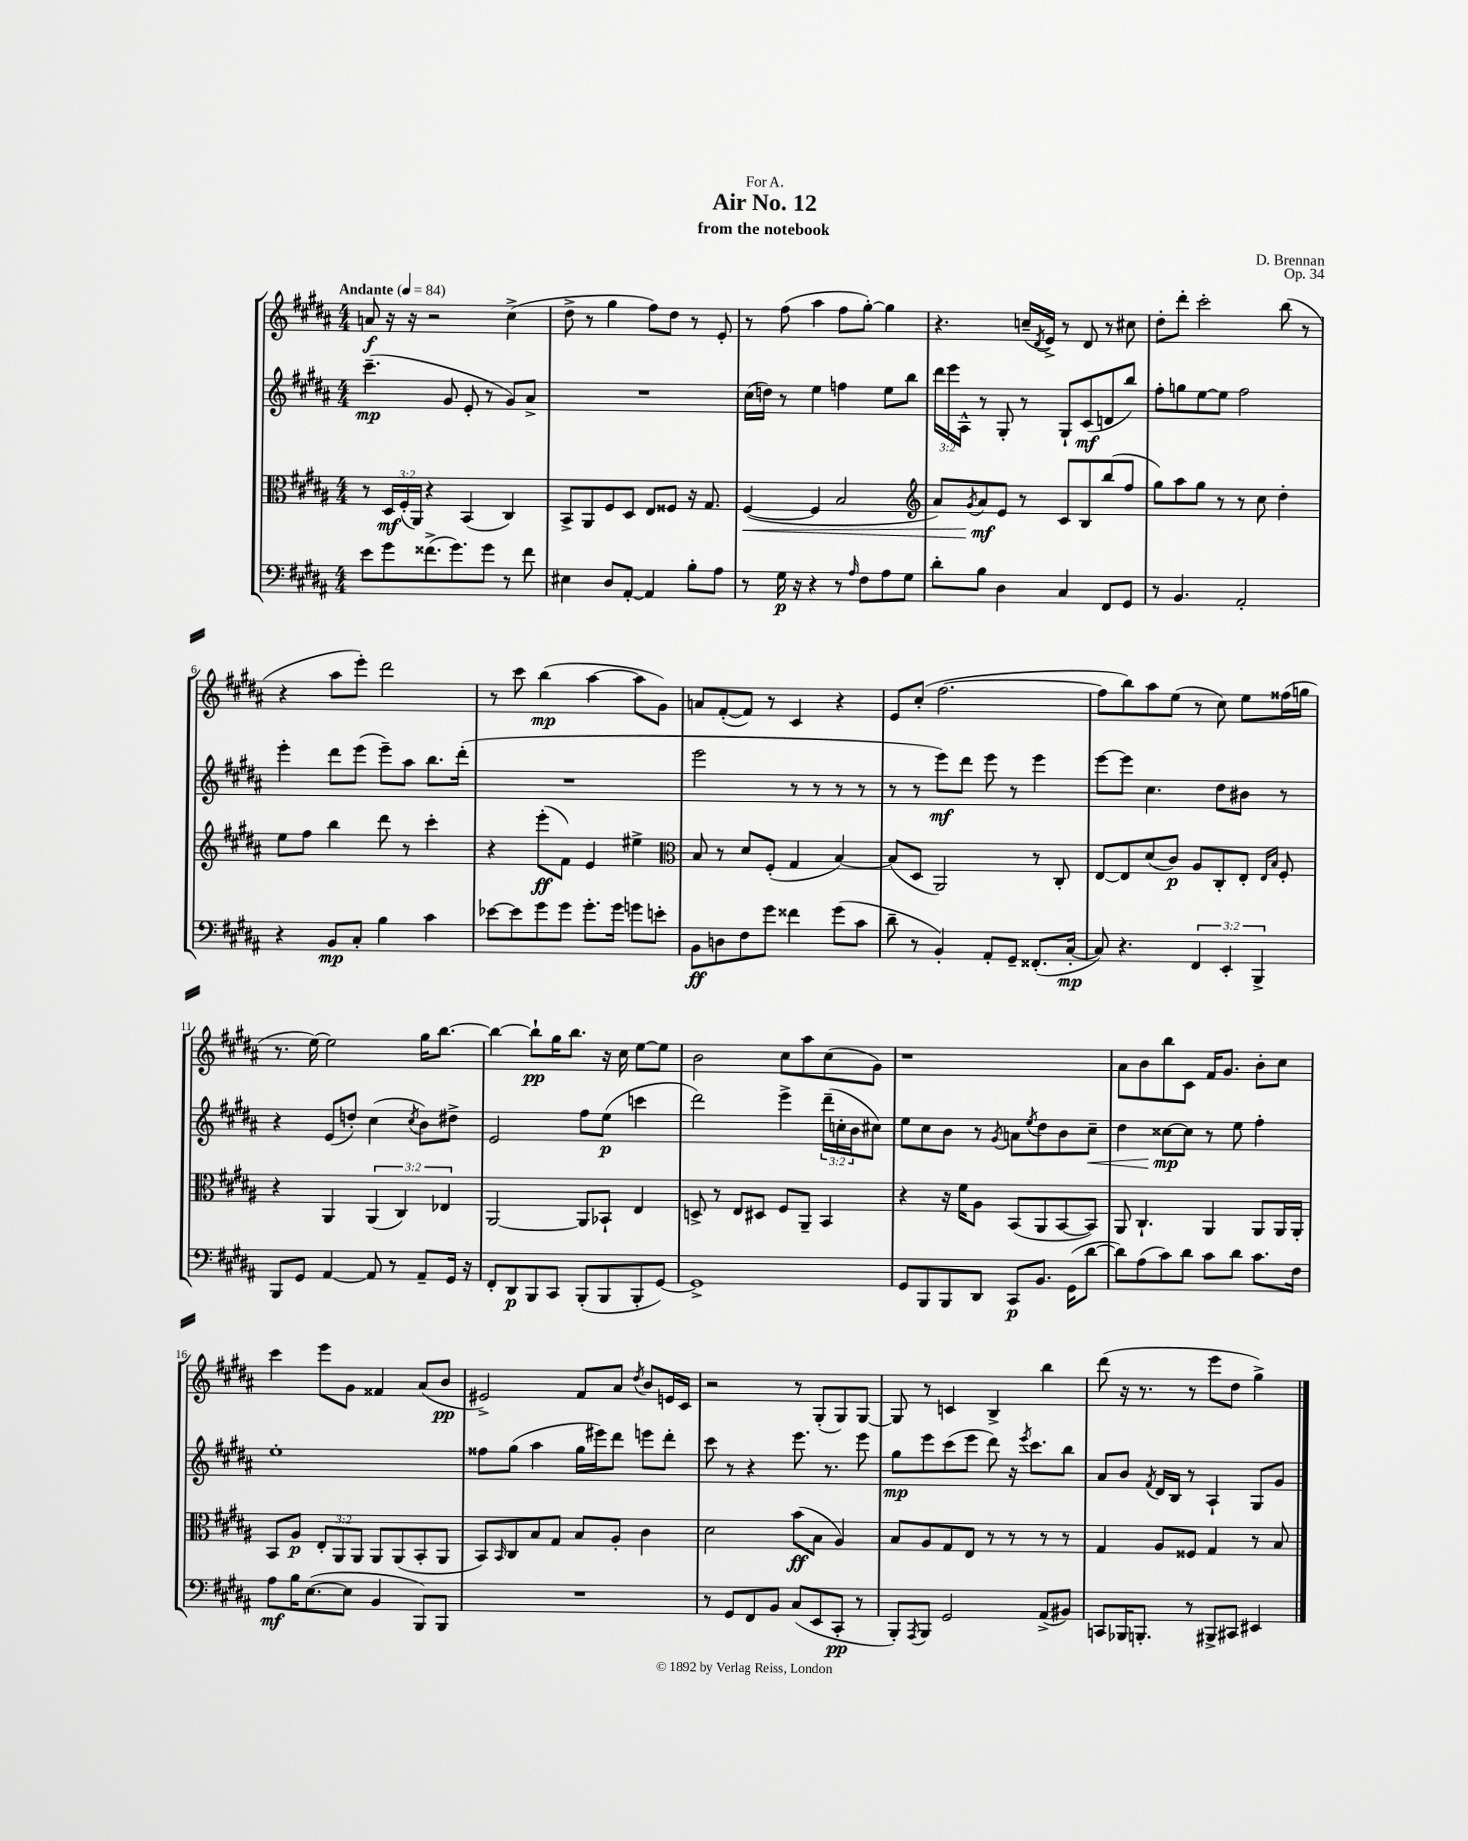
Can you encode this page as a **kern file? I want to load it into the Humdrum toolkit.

**kern	**dynam	**kern	**dynam	**kern	**dynam	**kern	**dynam
*part4	*part4	*part3	*part3	*part2	*part2	*part1	*part1
*staff4	*staff4	*staff3	*staff3	*staff2	*staff2	*staff1	*staff1
*clefF4	*	*clefC3	*	*clefG2	*	*clefG2	*
*k[f#c#g#d#a#]	*	*k[f#c#g#d#a#]	*	*k[f#c#g#d#a#]	*	*k[f#c#g#d#a#]	*
*M4/4	*	*M4/4	*	*M4/4	*	*M4/4	*
*MM84	*	*MM84	*	*MM84	*	*MM84	*
=1	=1	=1	=1	=1	=1	=1	=1
!	!	!	!	!	!	!LO:TX:a:B:t=Andante	!
8e\L	.	8r	.	(4.ccc#~\	mp	8an/	f
8g#\	.	24D#/LL	mf	.	.	16r	.
.	.	(24F#'/	.	.	.	.	.
.	.	.	.	.	.	16r	.
.	.	24AA#/JJ)	.	.	.	.	.
(8.f##X^\	.	4r	.	.	.	2r	.
.	.	.	.	8g#/	.	.	.
8.g#\)	.	.	.	.	.	.	.
.	.	(4BB/	.	8e'/	.	.	.
8g#\J	.	.	.	8r	.	.	.
8r	.	4C#/)	.	8g#/L)	.	(4cc#^\	.
8f##\	.	.	.	8a#^/J	.	.	.
=2	=2	=2	=2	=2	=2	=2	=2
4E#X\	.	8BB^/L	.	1r	.	8dd#^\	.
.	.	8AA#/	.	.	.	8r	.
8D#/L	.	8F#/	.	.	.	4gg#\	.
[8AA#'/J	.	8D#/J	.	.	.	.	.
4AA#/]	.	8E/L	.	.	.	8ff#\L)	.
.	.	8F##X/J	.	.	.	8dd#\J	.
8B'\L	.	16r	.	.	.	8r	.
.	.	8.G#/	.	.	.	.	.
8A#\J	.	.	.	.	.	8e'/	.
=3	=3	=3	=3	=3	=3	=3	=3
!	!	!	!LO:HP:b	!	!	!	!
8r	.	([4F#/	<	(16cc#\LL	.	8r	.
.	.	.	.	16ddn\JJ)	.	.	.
16G#\	p	.	.	8r	.	(8ff#\	.
16r	.	.	.	.	.	.	.
4r	.	4F#/]	.	4ee\	.	4aa#\	.
8r	.	2B/	.	4ffn\	.	8ff#\L	.
16qqA#/	.	.	.	.	.	.	.
8F#\L	.	.	.	.	.	[8gg#'\J)	.
8A#\	.	.	.	8ee\L	.	4gg#\]	.
8G#\J	.	.	.	8bb\J	.	.	.
=4	=4	=4	=4	=4	=4	=4	=4
*	*	*clefG2	*	*	*	*	*
8d#'\L	.	8a#/L)	.	24ddd#\LL	.	4.r	.
.	.	.	.	24eee\	.	.	.
.	.	.	.	24A#^^\JJ	.	.	.
.	.	8qg#/	.	.	.	.	.
8B\J	.	8a#/	mf	8r	.	.	.
4D#\	.	8e/J	[	8G#'/	.	.	.
.	.	8r	.	8r	.	(16ccn~/LL	.
.	.	.	.	.	.	8qd#/	.
.	.	.	.	.	.	16e^/JJ)	.
4C#/	.	8c#/L	.	8G#`/L	.	8r	.
.	.	8B/	.	(8c#/	mf	8d#/	.
8FF#/L	.	(8bb/	.	8dn/	.	8r	.
8GG#/J	.	8ff#/J	.	8bb/J)	.	8cc#X\	.
=5	=5	=5	=5	=5	=5	=5	=5
8r	.	8gg#\L)	.	8ff#'\L	.	8dd#'\L	.
4.BB/	.	8aa#\	.	8ggn\	.	8ddd#'\J	.
.	.	8gg#\J	.	[8ee\	.	2ccc#'\	.
.	.	8r	.	8ee\J]	.	.	.
2AA#'/	.	8r	.	2ff#\	.	.	.
.	.	8cc#\	.	.	.	.	.
.	.	4dd#'\	.	.	.	(8bb\	.
.	.	.	.	.	.	8r	.
!!LO:LB:g=z
=6	=6	=6	=6	=6	=6	=6	=6
4r	.	8ee\L	.	4eee'\	.	4r	.
.	.	8ff#\J	.	.	.	.	.
8BB/L	mp	4bb\	.	8ddd#\L	.	8aa#\L	.
8C#'/J	.	.	.	(8eee\J	.	8eee'\J)	.
4B\	.	8ddd#\	.	8eee~\L)	.	2ddd#\	.
.	.	8r	.	8aa#\J	.	.	.
4c#\	.	4ccc#'\	.	8.bb\L	.	.	.
.	.	.	.	(16ddd#'\Jk	.	.	.
=7	=7	=7	=7	=7	=7	=7	=7
[8e-X\L	.	4r	.	1r	.	8r	.
8e-\]	.	.	.	.	.	8ccc#\	.
8g#\	.	(8eee'\L	ff	.	.	(4bb\	mp
8g#\J	.	8f#\J)	.	.	.	.	.
8.g#'\L	.	4e/	.	.	.	[4aa#\	.
16g#\Jk	.	.	.	.	.	.	.
8gn\L	.	4ee#X^\	.	.	.	8aa#\L]	.
8en'\J	.	.	.	.	.	8g#\J)	.
=8	=8	=8	=8	=8	=8	=8	=8
*	*	*clefC3	*	*	*	*	*
8BB\L	ff	8B/	.	2eee\	.	8an/L	.
8Dn\	.	8r	.	.	.	([8f#'/	.
8F#\	.	8d#/L	.	.	.	8f#/J])	.
8g#\J	.	(8F#'/J	.	.	.	8r	.
4f##X\	.	4G#/	.	8r	.	4c#/	.
.	.	.	.	8r	.	.	.
(8g#\L	.	[4B/)	.	8r	.	4r	.
8c#\J	.	.	.	8r	.	.	.
=9	=9	=9	=9	=9	=9	=9	=9
8d#~\	.	(8B/L]	.	8r	.	8e/L	.
8r	.	8D#/J	.	8r	.	(8cc#'/J	.
4BB'/)	.	2AA#/)	.	8eee\L)	mf	[2.ff#\	.
.	.	.	.	8ddd#\J	.	.	.
8AA#'/L	.	.	.	8eee\	.	.	.
8GG#~/J	.	.	.	8r	.	.	.
(8.FF##X'/L	.	8r	.	4eee\	.	.	.
.	.	8C#'/	.	.	.	.	.
[16C#'/Jk	mp	.	.	.	.	.	.
=10	=10	=10	=10	=10	=10	=10	=10
8C#/])	.	[8E/L	.	[8eee\L	.	8ff#\L]	.
4.r	.	8E/]	.	8eee\J]	.	8bb\)	.
.	.	(8d#/	.	4.cc#\	.	8aa#\	.
.	.	8c#/J)	p	.	.	(8ee\J	.
6FF#/	.	8A#/L	.	.	.	8r	.
.	.	8C#'/	.	8dd#\L	.	8cc#\)	.
6EE'/	.	.	.	.	.	.	.
.	.	8E'/J	.	8b#X\J	.	8ee\L	.
6BBB^/	.	.	.	.	.	.	.
.	.	16qqE/LL	.	.	.	.	.
.	.	16qqB/JJ	.	.	.	.	.
.	.	8F#'/	.	8r	.	(16ff##X\L	.
.	.	.	.	.	.	16ggn\JJ	.
!!LO:LB:g=z
=11	=11	=11	=11	=11	=11	=11	=11
8BBB/L	.	4r	.	4r	.	8.r	.
8GG#/J	.	.	.	.	.	.	.
.	.	.	.	.	.	[16ee\)	.
[4AA#/	.	4AA#/	.	(8e/L	.	2ee\]	.
.	.	.	.	8ddn'/J)	.	.	.
8AA#/]	.	(6AA#/	.	(4cc#\	.	.	.
8r	.	.	.	.	.	.	.
.	.	6C#/)	.	.	.	.	.
.	.	.	.	8qcc#/	.	.	.
8AA#~/L	.	.	.	8b\L)	.	16gg#\KL	.
.	.	.	.	.	.	[8.bb\J	.
.	.	6E-X/	.	.	.	.	.
16GG#/Jk	.	.	.	8dd#X^\J	.	.	.
16r	.	.	.	.	.	.	.
=12	=12	=12	=12	=12	=12	=12	=12
8FF#'/L	.	[2AA#/	.	2e/	.	4bb\_	.
8DD#/	p	.	.	.	.	.	.
8BBB/	.	.	.	.	.	8bb`\L]	pp
8CC#/J	.	.	.	.	.	16gg#\K	.
.	.	.	.	.	.	8.bb\J	.
(8BBB'/L	.	8AA#/L]	.	8ff#\L	.	.	.
8BBB/	.	8BB-X`/J	.	(8ee\J	p	16r	.
.	.	.	.	.	.	16cc#\	.
8BBB'/	.	4E/	.	4cccn\	.	[8ee\L	.
[8GG#/J)	.	.	.	.	.	8ee\J]	.
=13	=13	=13	=13	=13	=13	=13	=13
1GG#^]	.	8Dn^/	.	2ddd#\)	.	2b\	.
.	.	8r	.	.	.	.	.
.	.	8E/L	.	.	.	.	.
.	.	8D#X/J	.	.	.	.	.
.	.	8F#/L	.	4eee^\	.	8cc#\L	.
.	.	8AA#~/J	.	.	.	8aa#\	.
.	.	4BB/	.	(24ddd#~\LL	.	(8cc#\	.
.	.	.	.	24ccn'\	.	.	.
.	.	.	.	24b\J	.	.	.
.	.	.	.	8cc#X\J)	.	8g#\J)	.
=14	=14	=14	=14	=14	=14	=14	=14
8GG#/L	.	4r	.	8ee\L	.	1r	.
8BBB/	.	.	.	8cc#\	.	.	.
8BBB/	.	16r	.	8b\J	.	.	.
.	.	16f#\KL	.	.	.	.	.
8DD#/J	.	8A#\J	.	8r	.	.	.
.	.	.	.	8qg#/	.	.	.
8CC#/L	p	(8BB/L	.	8an\L	.	.	.
.	.	.	.	8qee/	.	.	.
8.BB/J	.	8AA#/	.	8dd#\	.	.	.
.	.	[8BB/	.	8b\	.	.	.
(16GG#\KL	.	.	.	.	.	.	.
!	!	!	!	!	!LO:HP:b	!	!
[8d#\J	.	8BB/J])	.	8cc#~\J	<	.	.
=15	=15	=15	=15	=15	=15	=15	=15
8d#\L])	.	8AA#/	.	4dd#\	.	8a#\L	.
(8A#\	.	4.C#`/	.	.	.	8b\	.
8c#\)	.	.	.	[8cc##X\L	mp	8bb\	.
8d#\J	.	.	.	8cc##\J]	[	8c#\J	.
8c#\L	.	4AA#/	.	8r	.	16f#/KL	.
.	.	.	.	.	.	8.g#/J	.
8d#\J	.	.	.	8ee\	.	.	.
8.c#\L	.	8AA#/L	.	4ff#'\	.	8b'\L	.
.	.	16AA#/L	.	.	.	8cc#\J	.
16F#\Jk	.	16AA#'/JJ	.	.	.	.	.
!!LO:LB:g=z
=16	=16	=16	=16	=16	=16	=16	=16
8A#\L	mf	8BB/L	.	1ee'	.	4ccc#\	.
16B\K	.	8A#/J	p	.	.	.	.
([8.E\	.	.	.	.	.	.	.
.	.	12E'/L	.	.	.	8eee\L	.
.	.	12AA#/	.	.	.	.	.
8E\J]	.	.	.	.	.	8g#\J	.
.	.	12AA#/J	.	.	.	.	.
4BB/	.	8AA#/L	.	.	.	4f##X/	.
.	.	(8AA#/	.	.	.	.	.
8BBB/L)	.	8BB'/	.	.	.	(8a#/L	.
8BBB/J	.	8AA#/J	.	.	.	8b/J	pp
=17	=17	=17	=17	=17	=17	=17	=17
1r	.	8BB/L)	.	8ff##X\L	.	2e#X^/)	.
.	.	16qqBB/	.	.	.	.	.
.	.	8C#/	.	(8gg#\J	.	.	.
.	.	8B/	.	4aa#\	.	.	.
.	.	8G#/J	.	.	.	.	.
.	.	8B/L	.	16gg#\LL	.	8f#/L	.
.	.	.	.	16eee#X\J)	.	.	.
.	.	8A#'/J	.	8ddd#\J	.	8a#/J	.
.	.	.	.	.	.	8qdd#/	.
.	.	4c#\	.	8eeen\L	.	8b/L	.
.	.	.	.	8ddd#'\J	.	16en/L	.
.	.	.	.	.	.	16c#/JJ	.
=18	=18	=18	=18	=18	=18	=18	=18
8r	.	2d#\	.	8ccc#\	.	2r	.
8GG#/L	.	.	.	8r	.	.	.
8FF#/	.	.	.	4r	.	.	.
8BB/J	.	.	.	.	.	.	.
(8C#/L	.	(8b\L	ff	8.eee\	.	8r	.
8EE/	.	8B\J	.	.	.	(8G#'/L	.
.	.	.	.	8.r	.	.	.
8CC#'/J	pp	4A#/)	.	.	.	8G#/)	.
8r	.	.	.	8eee\	.	[8G#/J	.
=19	=19	=19	=19	=19	=19	=19	=19
8BBB'/L)	.	8B/L	.	8gg#\L	mp	8G#/]	.
8qAAA#/	.	.	.	.	.	.	.
8BBB/J	.	8A#/	.	8eee\	.	8r	.
2GG#/	.	8G#/	.	(8ccc#\	.	4cn/	.
.	.	8E/J	.	8eee\J	.	.	.
.	.	8r	.	8ddd#\)	.	4B^/	.
.	.	8r	.	16r	.	.	.
.	.	.	.	8qeee/	.	.	.
.	.	.	.	8.ccc#\L	.	.	.
(8AA#^/L	.	8r	.	.	.	4bb\	.
8BB#X/J)	.	8r	.	8bb\J	.	.	.
=20	=20	=20	=20	=20	=20	=20	=20
8CCn/L	.	4G#/	.	8a#/L	.	(8ddd#\	.
16BBB-X/K	.	.	.	8b/J	.	16r	.
8.BBBn'/J	.	.	.	.	.	8.r	.
.	.	.	.	8qf#/	.	.	.
.	.	8A#/L	.	16d#/LL	.	.	.
.	.	.	.	16B/JJ	.	.	.
8r	.	8F##X/J	.	8r	.	8r	.
8BBB#X^/L	.	4G#/	.	4A#`/	.	8eee\L	.
8CC#X/J	.	.	.	.	.	8dd#\J	.
4EE#X/	.	8r	.	8G#/L	.	4gg#^\)	.
.	.	8B/	.	8g#/J	.	.	.
==	==	==	==	==	==	==	==
*-	*-	*-	*-	*-	*-	*-	*-
